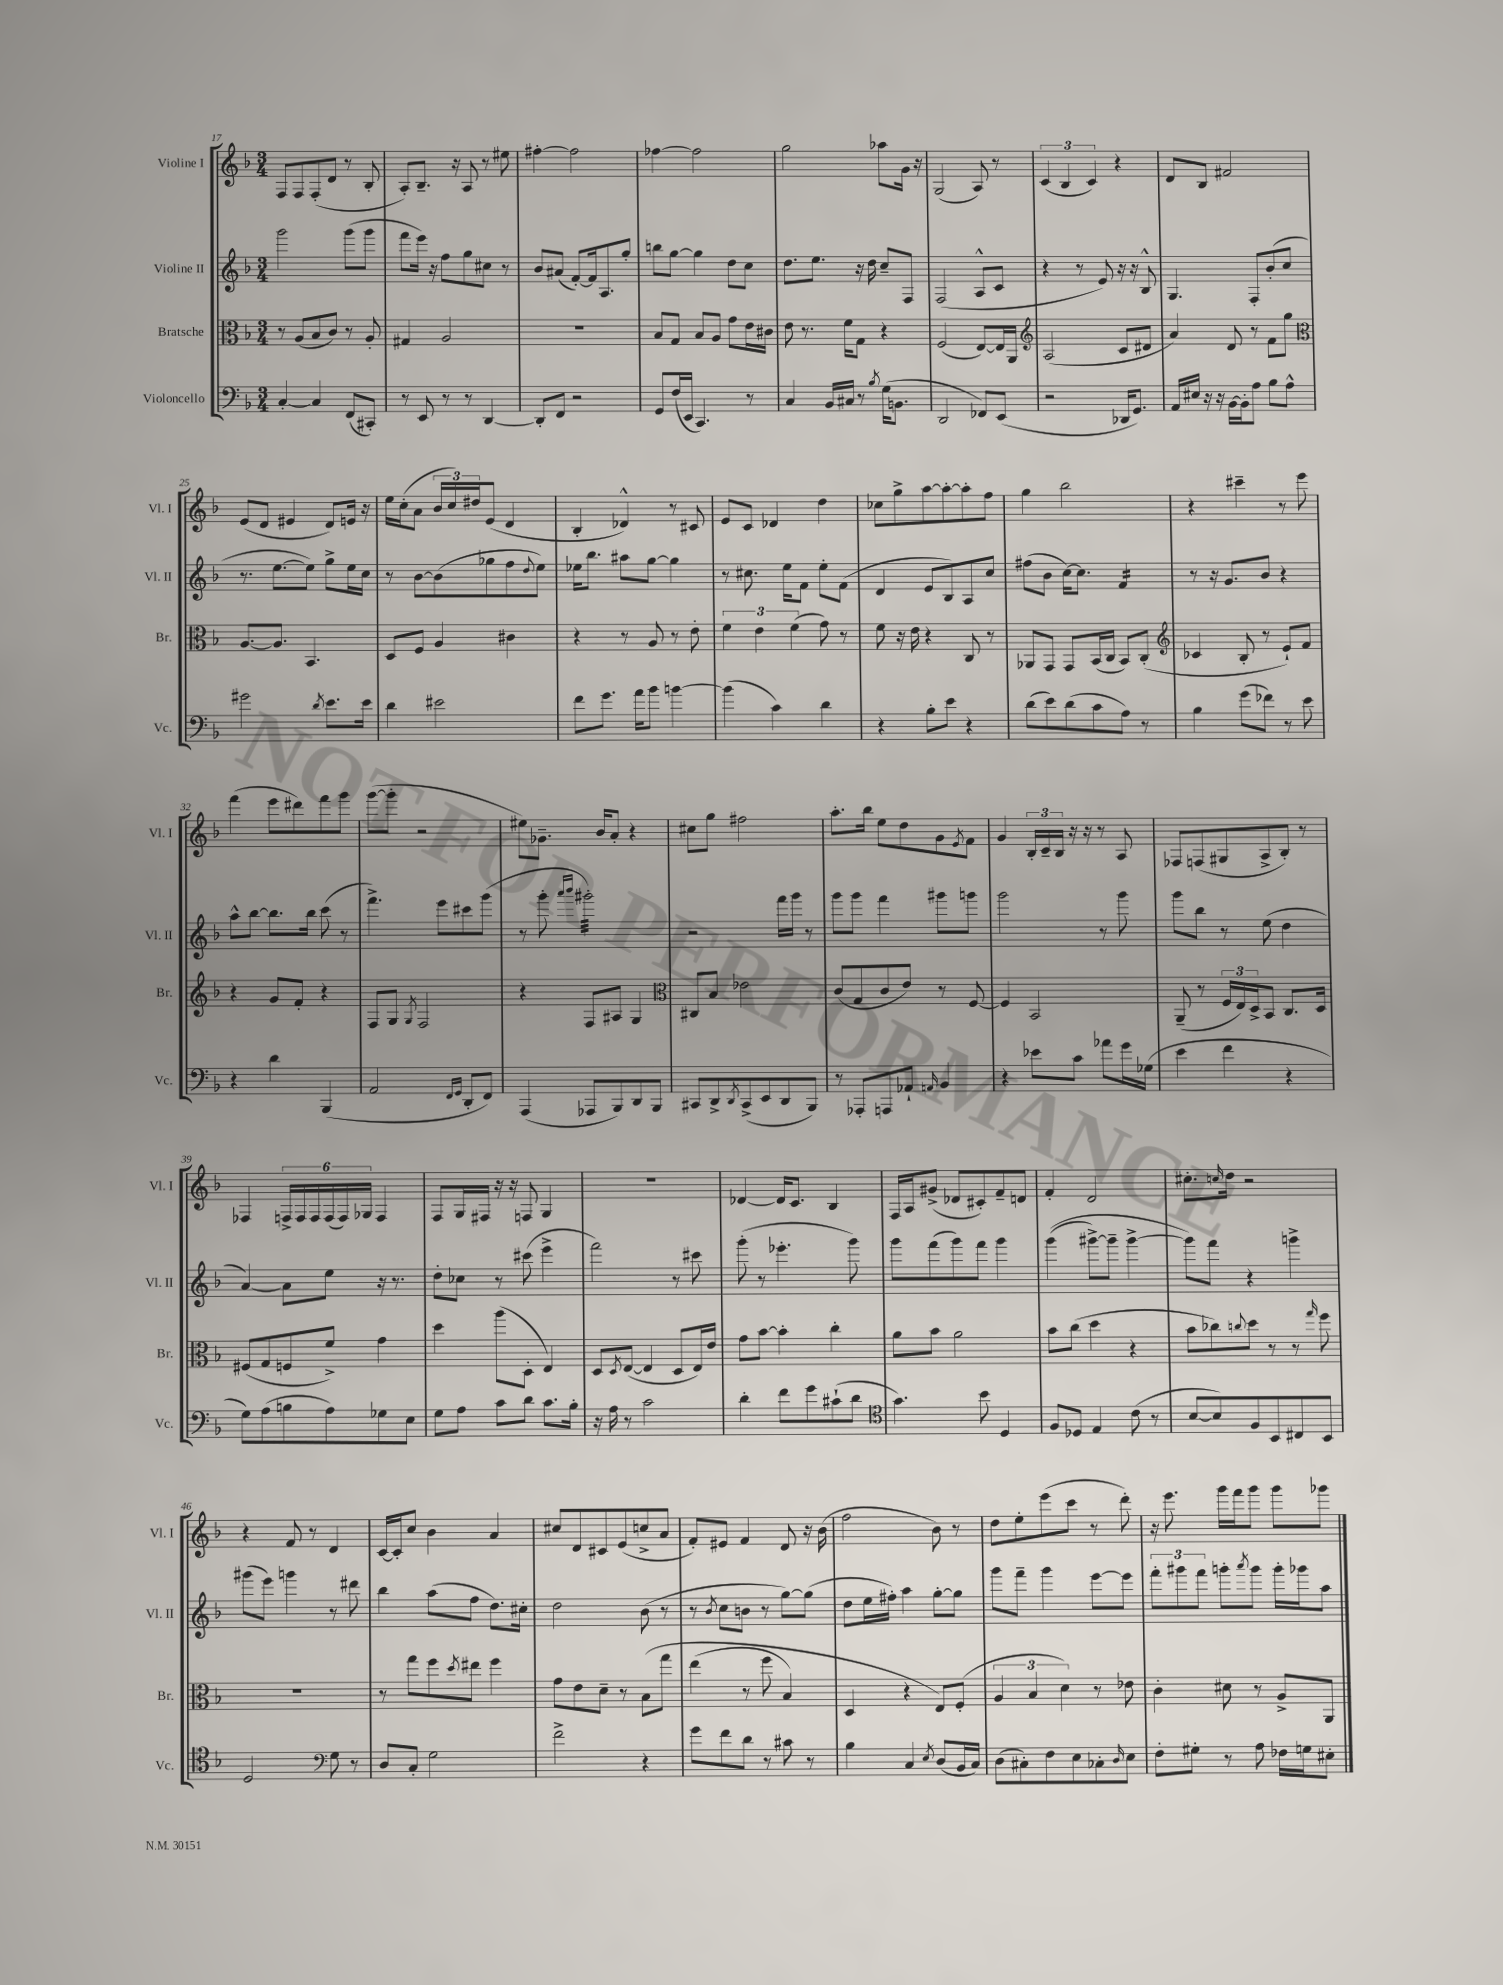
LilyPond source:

<<
\new StaffGroup <<
\new Staff = "s0" \with { instrumentName = "Violine I" shortInstrumentName = "Vl. I" } {
    \clef treble \key f \major \numericTimeSignature \time 3/4
    f8 f8 f8-.( d'8 r8 bes8-. |
    a8-.) bes8.-- r16 a8 r8 eis''8 |
    fis''4~-. fis''2 |
    fes''4~ fes''2 |
    g''2 aes''8 g'16 r16 |
    g2( a8) r8 |
    \tuplet 3/2 { c'4( bes4 c'4) } r4 |
    d'8 bes8 fis'2 |
    e'8( d'8 eis'4 d'8) e'16 r16 |
    e''16 c''16-.( a'8 \tuplet 3/2 { bes'16 c''16) dis''16 } e'8( d'4 |
    bes4-. des'4-^) r8 cis'8 |
    e'8 c'8 des'4 d''4 |
    ces''8 g''8-> a''8~ a''8~-. a''8-. f''8 |
    g''4 bes''2 |
    r4 cis'''4-- r8 e'''8 |
    f'''4( e'''8 dis'''8) f'''8 g'''8 |
    g'''8~( g'''8-. r2 |
    eis''8) ges'8.-- bes'16 a'8-. r4 |
    cis''8 g''8 fis''2 |
    a''8.-. bes''16 e''8 d''8 g'8 \acciaccatura { e'8 } f'8 |
    g'4 \tuplet 3/2 { bes16-. c'16-- bes16 } r16 r16 r8 a8 |
    fes8 f8( gis8 a8-> bes8-.) r8 |
    fes4 \tuplet 6/4 { f16-> f16 f16 f16( f16) ges16 } f4 |
    f8 g16 fis16 r16 r16 f8 g4 |
    R2. |
    des'4~ des'16 c'8. bes4 |
    f16 a16 gis'8->( des'8 cis'8-.) f'8-- d'8 |
    f'4-. d'2 |
    cis''8.-. \grace { c''16 } d''16 r2 |
    r4 f'8 r8 d'4 |
    c'16~ c'16-. c''8 bes'4 a'4 |
    cis''8 d'8 cis'8 e'8( c''8-> a'8 |
    f'8-.) eis'8 f'4 d'8 r16 bes'16( |
    f''2 bes'8) r8 |
    d''8 e''8-. e'''8( c'''8 r8 d'''8-.) |
    r16 e'''8. g'''16 f'''16 g'''8 g'''8 ges'''8 \bar "|." |
}
\new Staff = "s1" \with { instrumentName = "Violine II" shortInstrumentName = "Vl. II" } {
    \clef treble \key f \major \numericTimeSignature \time 3/4
    g'''2 g'''8( g'''8 |
    f'''8 e'''16) r16 f''8 g''8 cis''8 r8 |
    bes'8 ais'8( f'8~-.) f'16 a8. g''8-. |
    b''8 g''8~ g''4 d''8 c''8 |
    d''8. e''8. r16 d''16 c''8-- f8 |
    f2( a8-^ c'8 |
    r4 r8 e'8) r16 r16 bes8-^ |
    g4. f8-. bes'8-.( c''8 |
    r8. e''8.~ e''8) g''8-> e''16 c''16 |
    r8 bes'8~ bes'8( ges''8 f''8 \appoggiatura { d''8 } e''8) |
    ees''16 bes''8. ais''8 g''8~ g''4 |
    r8 cis''8. e''16 f'8 e''8-. f'8( |
    d'4 e'8 bes8) a8 c''8 |
    fis''8( bes'8 c''16~) c''8. f'4:16 |
    r8 r16 g'8. bes'8 r4 |
    a''8-^ bes''8~ bes''8. bes''16 c'''8( r8 |
    f'''4.->) e'''8 cis'''8 g'''8( |
    r8 g'''8-. \grace { a'''16 bes'''16 } gis'''2:32-.) |
    r2 f'''16 g'''16 r8 |
    g'''8 g'''8 f'''4 gis'''8 g'''8 |
    g'''2 r8 g'''8 |
    g'''8 bes''8 r8 e''8( d''4 |
    a'4~) a'8 e''8 r16 r8. |
    d''8-. ces''8 r8 cis'''8( e'''4-> |
    f'''2) r8 cis'''8 |
    g'''8-.( r8 ees'''4.-. g'''8) |
    g'''8 f'''8( g'''8) f'''8 g'''4 |
    g'''4(\( gis'''8~->) gis'''8-- gis'''4~-> |
    gis'''8\) f'''8 r4 g'''4-> |
    gis'''8( e'''8) g'''4 r8 dis'''8 |
    bes''4 a''8( f''8 d''8.) cis''16-. |
    d''2 bes'8( r8 |
    r8 \acciaccatura { bes'8 } c''8 b'8 r8 g''8~) g''8( |
    d''8 e''16 fis''16-.) a''4 g''8~-. g''8 |
    g'''8 f'''8-- g'''4 e'''8~ e'''8 |
    \tuplet 3/2 { f'''8-. gis'''8 f'''8 } g'''8-. \acciaccatura { a'''8 } g'''8 g'''16-. ges'''16 a''8 \bar "|." |
}
\new Staff = "s2" \with { instrumentName = "Bratsche" shortInstrumentName = "Br." } {
    \clef alto \key f \major \numericTimeSignature \time 3/4
    r8 a8( bes8 c'8) r8 a8-. |
    gis4 a2 |
    R2. |
    bes8 g8 bes8 a8 g'8 e'16 cis'16 |
    e'8 r8. f'16 g8 r4 |
    f2( e8~) e16 a,16 |
    \clef treble a2( c'8 dis'8 |
    a'4) d'8 r8 f'8 g''8 |
    \clef alto a8.~ a8. bes,4. |
    d8 f8 a4 cis'4 |
    r4 r8 a8 r8 e'8-. |
    \tuplet 3/2 { f'4 e'4 f'4( } g'8) r8 |
    f'8 r16 e'16 r4 c8 r8 |
    aes,8 g,8 g,8 bes,16( c16 bes,8) c8-.( |
    \clef treble ces'4 bes8-. r8 e'8-!) f'8 |
    r4 g'8 f'8-. r4 |
    f8 g8 \acciaccatura { g8 } f2 |
    r4 f8 ais8 g4 |
    \clef alto cis8 bes8 ees'2 |
    c'8( g8 c'8 e'8) r8 f8~ |
    f4 bes,2 |
    a,8--( r8 \tuplet 3/2 { f16 e16) d16-> } bes,8 c8. d16 |
    fis8( g8 f8 f'8->) g'4 |
    d''4 a''8( d8-. e4) |
    d8 \acciaccatura { d8 } e8~( e4 d8 e16) e'16 |
    g'8 bes'8~ bes'4-. c''4-. |
    a'8 bes'8 a'2 |
    bes'8 c''8( d''4 r4 |
    bes'8 ces''8) \appoggiatura { c''8 } d''8 r8 r8 \grace { g''16 } f''8 |
    R2. |
    r8 g''8 f''8 \acciaccatura { d''8 } eis''8 f''4 |
    g'8 e'8 d'8-- r8 bes8\( g''8 |
    e''4( r8 f''8 bes4) |
    d4 r4 e8\) f8-.( |
    \tuplet 3/2 { a4 bes4 d'4) } r8 ees'8 |
    c'4-. dis'8 r8 a8-> a,8 \bar "|." |
}
\new Staff = "s3" \with { instrumentName = "Violoncello" shortInstrumentName = "Vc." } {
    \clef bass \key f \major \numericTimeSignature \time 3/4
    c4~-. c4 f,8( cis,8-.) |
    r8 e,8 r8 r8 d,4~ |
    d,8-. f,8 r2 |
    g,8 f16( e,16 c,4.) r8 |
    c4 bes,16 cis16 r8 \acciaccatura { bes8 } g16( b,8. |
    d,2 fes,8) e,8( |
    r2 des,16 g,8.) |
    a,16 eis16 r16 r16 bes,16~ bes,16-. a8 bes8 a8-^ |
    gis'2 \acciaccatura { d'8 } e'8. e'16 |
    d'4 eis'2 |
    f'8 g'8. a'16 bes'8 b'4~ |
    b'4( c'4) d'4 |
    r4 bes8-. e'8 r4 |
    d'8( e'8) d'8( c'8 a8) r8 |
    bes4 g'8( fes'8) r8 e'8 |
    r4 d'4 bes,,4( |
    a,2 \grace { f,16 g,16 } d,8-. f,8) |
    a,,4( aes,,8 bes,,8) d,8 bes,,8 |
    cis,8 d,8-> \acciaccatura { d,8 } cis,8->( e,8 d,8 bes,,8) |
    r8 aes,,8-. a,,8 aes,8-! \grace { a,16 } bes,4 |
    r4 ees'8 c'8 aes'8 g'16 ges16( |
    e'4 f'4 r4 |
    g8) a8( b8 a8) ges8 e8 |
    g8 a8 c'8 d'8 c'8. bes16-. |
    r16 a16 r8 c'2 |
    d'4-. f'8 g'8 cis'8-!( d'8 |
    \clef tenor g'4.) bes'8 d4 |
    f8 des8 e4 c'8( r8 |
    bes8~ bes8) f8 bes,8 cis8 bes,8 |
    d2 \clef bass g8 r8 |
    d8 c8-. g2 |
    f'2-> r4 |
    g'8 f'8 d'8 r8 cis'8 r8 |
    bes4 c4 \acciaccatura { e8 } d8( bes,16 c16) |
    d8( cis8-.) f8 e8 ces8-. \grace { d16 } e8 |
    f8-. gis8-. r8 a8 fes16 g16 eis8-. \bar "|." |
}
>>
>>
\layout { \context { \Score currentBarNumber = #17 } }
